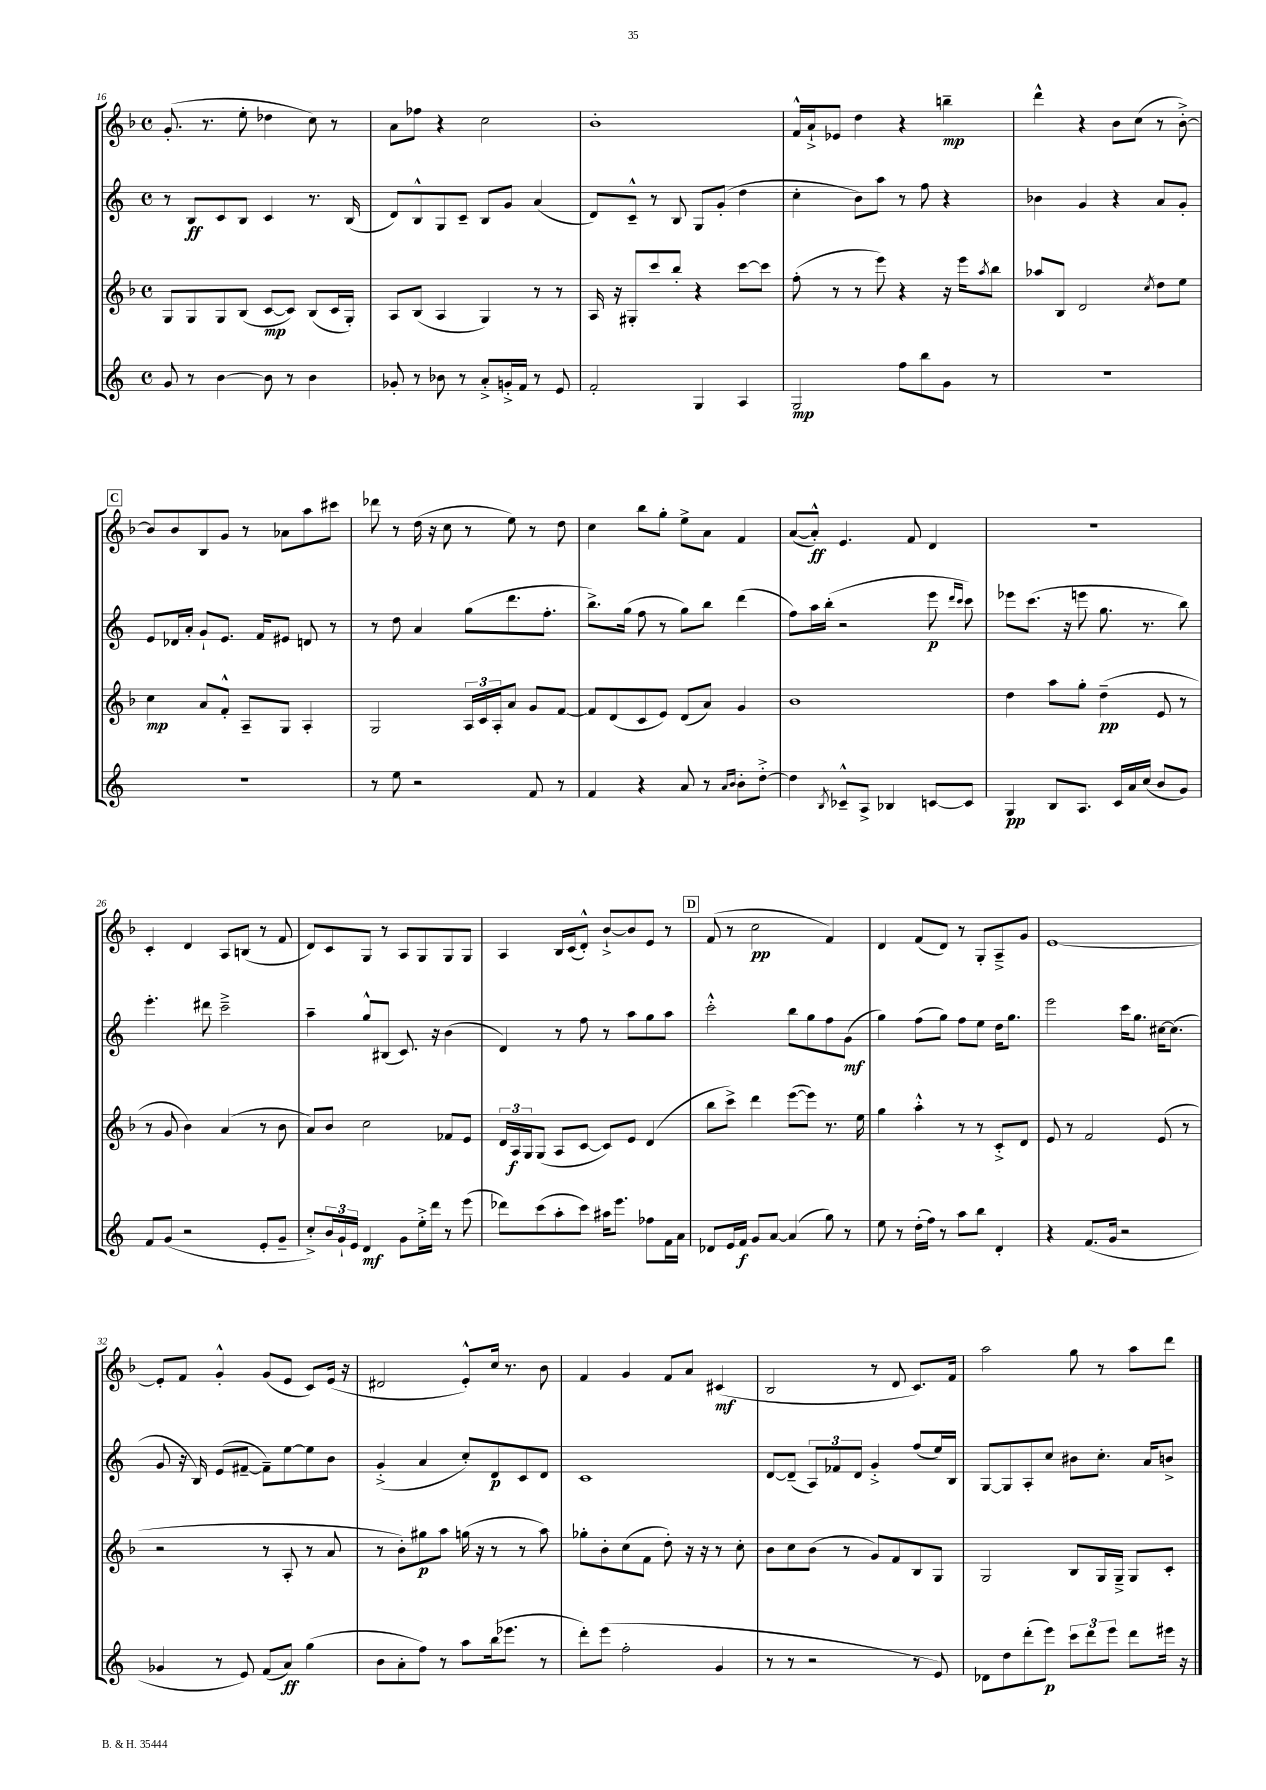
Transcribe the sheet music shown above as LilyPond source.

<<
\new StaffGroup <<
\new Staff = "s0" {
    \clef treble \key f \major \defaultTimeSignature \time 4/4
    g'8.-.( r8. e''8-. des''4 c''8) r8 |
    a'8 fes''8 r4 c''2 |
    bes'1-. |
    f'16-^ a'16-!-> ees'8 d''4 r4 b''4--\mp |
    d'''4-^ r4 bes'8 c''8( r8 bes'8~-.->) |
    \mark \markup { \box "C" } bes'8 bes'8 bes8 g'8 r8 aes'8 a''8 cis'''8 |
    des'''8 r8 d''16( r16 c''8 r8 e''8) r8 d''8 |
    c''4 bes''8 g''8-. e''8-> a'8 f'4 |
    a'8~( a'8-.-^\ff) e'4. f'8 d'4 |
    r1 |
    c'4-. d'4 a8 b8( r8 f'8 |
    d'8) c'8 g8 r8 a8 g8 g8 g8 |
    a4 bes16 c'16( d'8-.-^) bes'8~-!-> bes'8 e'8 r8 |
    \mark \markup { \box "D" } f'8( r8 c''2\pp f'4) |
    d'4 f'8( d'8) r8 g8-. a8---> g'8 |
    e'1~ |
    e'8-. f'8 g'4-.-^ g'8( e'8 c'8) e'16( r16 |
    dis'2 e'8-.-^) c''16 r8. bes'8 |
    f'4 g'4 f'8 a'8 cis'4\mf( |
    bes2 r8 d'8 c'8.) f'16 |
    a''2 g''8 r8 a''8 d'''8 \bar "|." |
}
\new Staff = "s1" {
    \clef treble \key c \major \defaultTimeSignature \time 4/4
    r8 b8\ff c'8 b8 c'4 r8. b16( |
    d'8) b8-^ g8 c'8-- b8 g'8 a'4( |
    d'8) c'8---^ r8 b8 g8 g'8-.( d''4 |
    c''4-. b'8) a''8 r8 f''8 r4 |
    bes'4 g'4 r4 a'8 g'8-. |
    \mark \markup { \box "C" } e'8 des'16 a'16-. g'8-! e'8. f'16 eis'8 d'8 r8 |
    r8 d''8 a'4 g''8( d'''8. f''8.-. |
    b''8.->) g''16( f''8 r8 g''8) b''8 d'''4( |
    f''8) a''16 b''16-.( r2 e'''8\p \grace { d'''16 c'''16 } c'''8) |
    ees'''8 c'''8.( r16 e'''8 g''8. r8. b''8) |
    e'''4.-. dis'''8 c'''2---> |
    a''4-- g''8-^ bis8( c'8.) r16 b'4( |
    d'4) r8 f''8 r8 a''8 g''8 a''8 |
    \mark \markup { \box "D" } c'''2-.-^ b''8 g''8 f''8 g'8\mf( |
    g''4) f''8( g''8) f''8 e''8 d''16 g''8. |
    e'''2 c'''16 g''8. cis''16~ cis''8.( |
    g'8 r16 b16) e'8( fis'8~-- fis'8--) e''8~ e''8 b'8 |
    g'4-.->( a'4 c''8-.) d'8\p c'8 d'8 |
    c'1 |
    d'8~ d'8--( \tuplet 3/2 { a8) fes'8 d'8 } g'4-.-> f''8( e''16) b16 |
    g8~ g8 a8-. c''8 bis'8 c''8.-. a'16 b'8-> \bar "|." |
}
\new Staff = "s2" {
    \clef treble \key f \major \defaultTimeSignature \time 4/4
    g8 g8 g8 bes8( c'8~\mp c'8) bes8( c'16 g16-.) |
    a8 bes8( a4 g4) r8 r8 |
    a16 r16 gis8-. c'''8 bes''8-. r4 c'''8~ c'''8 |
    f''8-.( r8 r8 e'''8) r4 r16 e'''16 \acciaccatura { a''8 } bes''8 |
    aes''8 bes8 d'2 \acciaccatura { c''8 } d''8 e''8 |
    \mark \markup { \box "C" } c''4\mp a'8 f'8-.-^ a8-- g8 a4-. |
    g2 \tuplet 3/2 { a16 c'16 a16-. } a'8 g'8 f'8~ |
    f'8 d'8( c'8 e'8) d'8( a'8) g'4 |
    bes'1 |
    d''4 a''8 g''8-. d''4--\pp( e'8 r8 |
    r8 g'8 bes'4) a'4( r8 bes'8 |
    a'8) bes'8 c''2 fes'8 e'8 |
    \tuplet 3/2 { d'16 a16\f g16 } g8( a8 c'8~ c'8) e'8 d'4( |
    \mark \markup { \box "D" } bes''8 c'''8->) d'''4 e'''8~( e'''8) r8. e''16 |
    g''4 a''4-.-^ r8 r8 c'8-.-> d'8 |
    e'8 r8 f'2 e'8( r8 |
    r2 r8 a8-. r8 a'8 |
    r8 bes'8-.) gis''8\p a''8 g''16( r16 r8 r8 a''8) |
    ges''8-. bes'8-. c''8( f'8 d''8-.) r16 r16 r8 c''8-. |
    bes'8 c''8 bes'8( r8 g'8) f'8 bes8 g8 |
    g2 bes8 g16 g16---> g8 c'8-. \bar "|." |
}
\new Staff = "s3" {
    \clef treble \key c \major \defaultTimeSignature \time 4/4
    g'8 r8 b'4~ b'8 r8 b'4 |
    ges'8-. r8 bes'8 r8 a'8-.-> g'16-.-> f'16 r8 e'8 |
    f'2-. g4 a4 |
    g2\mp f''8 b''8 g'8 r8 |
    R1 |
    \mark \markup { \box "C" } R1 |
    r8 e''8 r2 f'8 r8 |
    f'4 r4 a'8 r8 \grace { a'16 b'16 } b'8-. d''8~-.-> |
    d''4 \acciaccatura { b8 } ces'8---^ a8-> bes4 c'8~ c'8 |
    g4\pp b8 a8. c'16 a'16 c''16( b'8 g'8) |
    f'8 g'8( r2 e'8-. g'8-- |
    c''8-.->) \tuplet 3/2 { b'16 g'16-! e'16 } d'4\mf g'8 e''16-.-> d'''16 r8 e'''8( |
    des'''8) c'''8( a''8-. c'''8) ais''16 e'''8. fes''8 f'16 a'16 |
    \mark \markup { \box "D" } des'8 e'16 f'16\f g'8 a'8~ a'4( g''8) r8 |
    e''8 r8 d''16-.( f''16) r8 a''8 b''8 d'4-. |
    r4 f'8.( g'16 r2 |
    ges'4 r8 e'8) f'8( a'8\ff) g''4( |
    b'8 a'8-. f''8) r8 a''8 b''16( ees'''8. r8 |
    d'''8-.) e'''8( f''2-. g'4 |
    r8 r8 r2 r8 e'8) |
    des'8 d''8 d'''8-.( e'''8\p) \tuplet 3/2 { c'''8 d'''8 e'''8 } d'''8 eis'''16 r16 \bar "|." |
}
>>
>>
\layout { \context { \Score currentBarNumber = #16 } }
